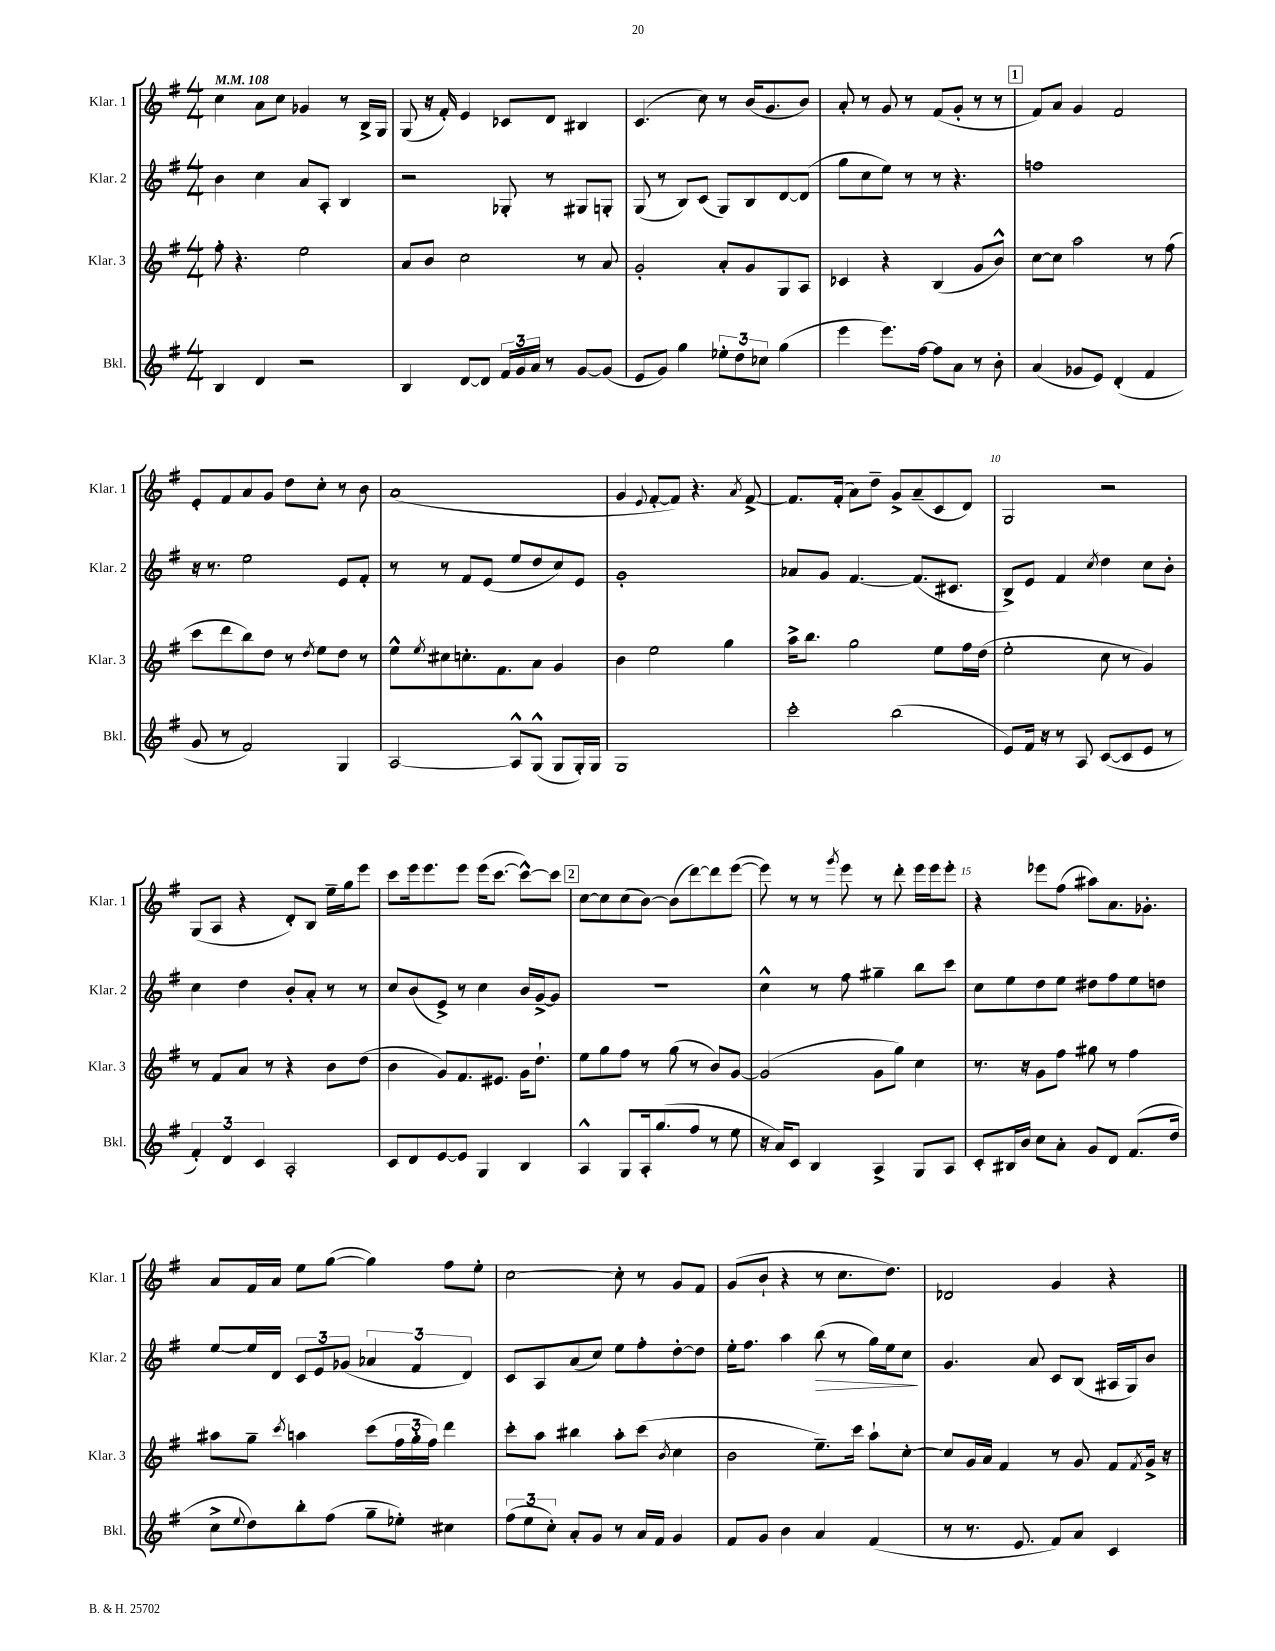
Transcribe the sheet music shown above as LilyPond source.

<<
\new StaffGroup <<
\new Staff = "s0" \with { instrumentName = "Klar. 1" shortInstrumentName = "Klar. 1" } {
    \clef treble \key g \major \numericTimeSignature \time 4/4 \tempo 4 = 108
    c''4 a'8 c''8 ges'4 r8 b16-> g16 |
    g8( r16 fis'16-.) e'4 ces'8 d'8 bis4 |
    c'4.( c''8) r8 b'16( g'8. b'8) |
    a'8-. r8 g'8 r8 fis'8( g'8-. r8 r8 |
    \mark \markup { \box "1" } fis'8) a'8 g'4 fis'2 |
    e'8-. fis'8 a'8 g'8 d''8 c''8-. r8 b'8 |
    a'1( |
    g'4 \appoggiatura { e'8 } fis'8~-. fis'8) r4. \acciaccatura { a'8 } fis'8~-> |
    fis'8. fis'16-.( a'8) d''8-- g'8-> a'8--( c'8 d'8) |
    g2 r2 |
    g8( a8 r4 d'8-.) b8 e''16-- g''16 e'''8 |
    c'''8 e'''16 e'''8. e'''8 e'''16( c'''8.~ c'''8~-^) c'''8 |
    \mark \markup { \box "2" } c''8~ c''8 c''8( b'8~) b'8( d'''8~) d'''8 e'''8~( |
    e'''8) r8 r8 \acciaccatura { g'''8 } e'''8 r8 d'''8-. e'''16 e'''16 e'''8-. |
    r4 ees'''8 fis''8( ais''8) a'8. ges'8.-. |
    a'8 fis'16 a'16 e''8 g''8~( g''4) fis''8 e''8-. |
    c''2~ c''8-. r8 g'8 fis'8 |
    g'8( b'8-! r4 r8 c''8. d''8.) |
    des'2 g'4 r4 \bar "|." |
}
\new Staff = "s1" \with { instrumentName = "Klar. 2" shortInstrumentName = "Klar. 2" } {
    \clef treble \key g \major \numericTimeSignature \time 4/4
    b'4 c''4 a'8 a8-. b4 |
    r2 ges8-. r8 gis8 g8-. |
    g8( r8 b8) c'8( g8) b8 d'8~ d'8( |
    g''8 c''8 e''8) r8 r8 r4. |
    \mark \markup { \box "1" } f''1 |
    r16 r8. e''2 e'8 fis'8-. |
    r8 r8 fis'8 e'8( e''8 d''8 c''8) e'8 |
    g'1-. |
    aes'8 g'8 fis'4.~ fis'8.( cis'8. |
    b8->) e'8 fis'4 \acciaccatura { c''8 } d''4 c''8 b'8-. |
    c''4 d''4 b'8-. a'8-. r8 r8 |
    c''8 b'8( e'8->) r8 c''4 b'16 g'16~-> g'8 |
    \mark \markup { \box "2" } r1 |
    c''4-^ r8 fis''8 gis''4-- b''8 c'''8 |
    c''8 e''8 d''8 e''8 dis''8 fis''8 e''8 d''8 |
    e''8~ e''16 d'16 \tuplet 3/2 { c'8 e'8 ges'8( } \tuplet 3/2 { aes'4 fis'4 d'4) } |
    c'8 a8 a'8( c''8) e''8 fis''8-. d''8~-. d''8 |
    e''16-. fis''8. a''4 b''8\>( r8 g''16) e''16 c''8\! |
    g'4. a'8 c'8 b8( ais16 g16) b'8 \bar "|." |
}
\new Staff = "s2" \with { instrumentName = "Klar. 3" shortInstrumentName = "Klar. 3" } {
    \clef treble \key g \major \numericTimeSignature \time 4/4
    fis''8-. r4. e''2 |
    a'8 b'8 c''2 r8 a'8 |
    g'2-. a'8-. g'8 g8 a8 |
    ces'4 r4 b4( g'8 b'8-^) |
    \mark \markup { \box "1" } c''8~ c''8 a''2 r8 fis''8( |
    c'''8 d'''8 b''8) d''8 r8 \acciaccatura { d''8 } e''8 d''8 r8 |
    e''8-^ \acciaccatura { e''8 } cis''8 c''8.-. fis'8. a'8 g'4 |
    b'4 e''2 g''4 |
    a''16-> b''8. g''2 e''8 fis''16 d''16( |
    e''2-. c''8 r8 g'4) |
    r8 fis'8 a'8 r8 r4 b'8 d''8( |
    b'4 g'8) fis'8. eis'8. g'16 d''8.-! |
    \mark \markup { \box "2" } e''8 g''8 fis''8 r8 g''8( r8 b'8) g'8~ |
    g'2( g'8 g''8) c''4 |
    r8. r16 g'8 fis''8 gis''8 r8 fis''4 |
    ais''8 g''8-- \acciaccatura { c'''8 } a''4 c'''8( \tuplet 3/2 { fis''16 g''16-. fis''16) } d'''4 |
    c'''8-. a''8 bis''4 a''8-. c'''8( \acciaccatura { b'8 } c''4 |
    b'2 e''8.--) c'''16 a''8-! c''8~-. |
    c''8 g'16 a'16 fis'4 r8 g'8 fis'8 \acciaccatura { fis'8 } g'16-> r16 \bar "|." |
}
\new Staff = "s3" \with { instrumentName = "Bkl." shortInstrumentName = "Bkl." } {
    \clef treble \key g \major \numericTimeSignature \time 4/4
    b4 d'4 r2 |
    b4 d'8~ d'8 \tuplet 3/2 { fis'16 g'16 a'16 } r8 g'8~ g'8( |
    e'8 g'8) g''4 \tuplet 3/2 { ees''8-. d''8 ces''8 } g''4( |
    e'''4 e'''8.) fis''16~ fis''8 a'8 r8 b'8-. |
    \mark \markup { \box "1" } a'4( ges'8 e'8) d'4-.( fis'4 |
    g'8 r8 fis'2) g4 |
    a2~ a8-^ g8-^( g8 g16-.) g16 |
    g1 |
    c'''2-. b''2( |
    e'8) fis'16 r16 r8 a8 c'8~( c'8 e'8 r8 |
    \tuplet 3/2 { fis'4-.) d'4 c'4 } a2-. |
    c'8 d'8 e'8~ e'8 g4 b4 |
    \mark \markup { \box "2" } a4-^ g8 a16-. g''8.( fis''8 r8 e''8 |
    r16 a'16) c'8 b4 a4-> g8 a8 |
    c'8-. bis16 b'16 c''8 a'8-. g'8 d'8 fis'8.( d''16 |
    c''8-> \appoggiatura { e''8 } d''8) b''8-. fis''8( g''8-- ees''8-.) cis''4 |
    \tuplet 3/2 { fis''8( e''8 c''8-.) } a'8-. g'8 r8 a'16 fis'16 g'4 |
    fis'8 g'8 b'4 a'4 fis'4( |
    r8 r8. e'8. fis'8) a'8 c'4 \bar "|." |
}
>>
>>
\layout { \context { \Score \override BarNumber.break-visibility = ##(#f #t #t) barNumberVisibility = #(every-nth-bar-number-visible 5) } }
